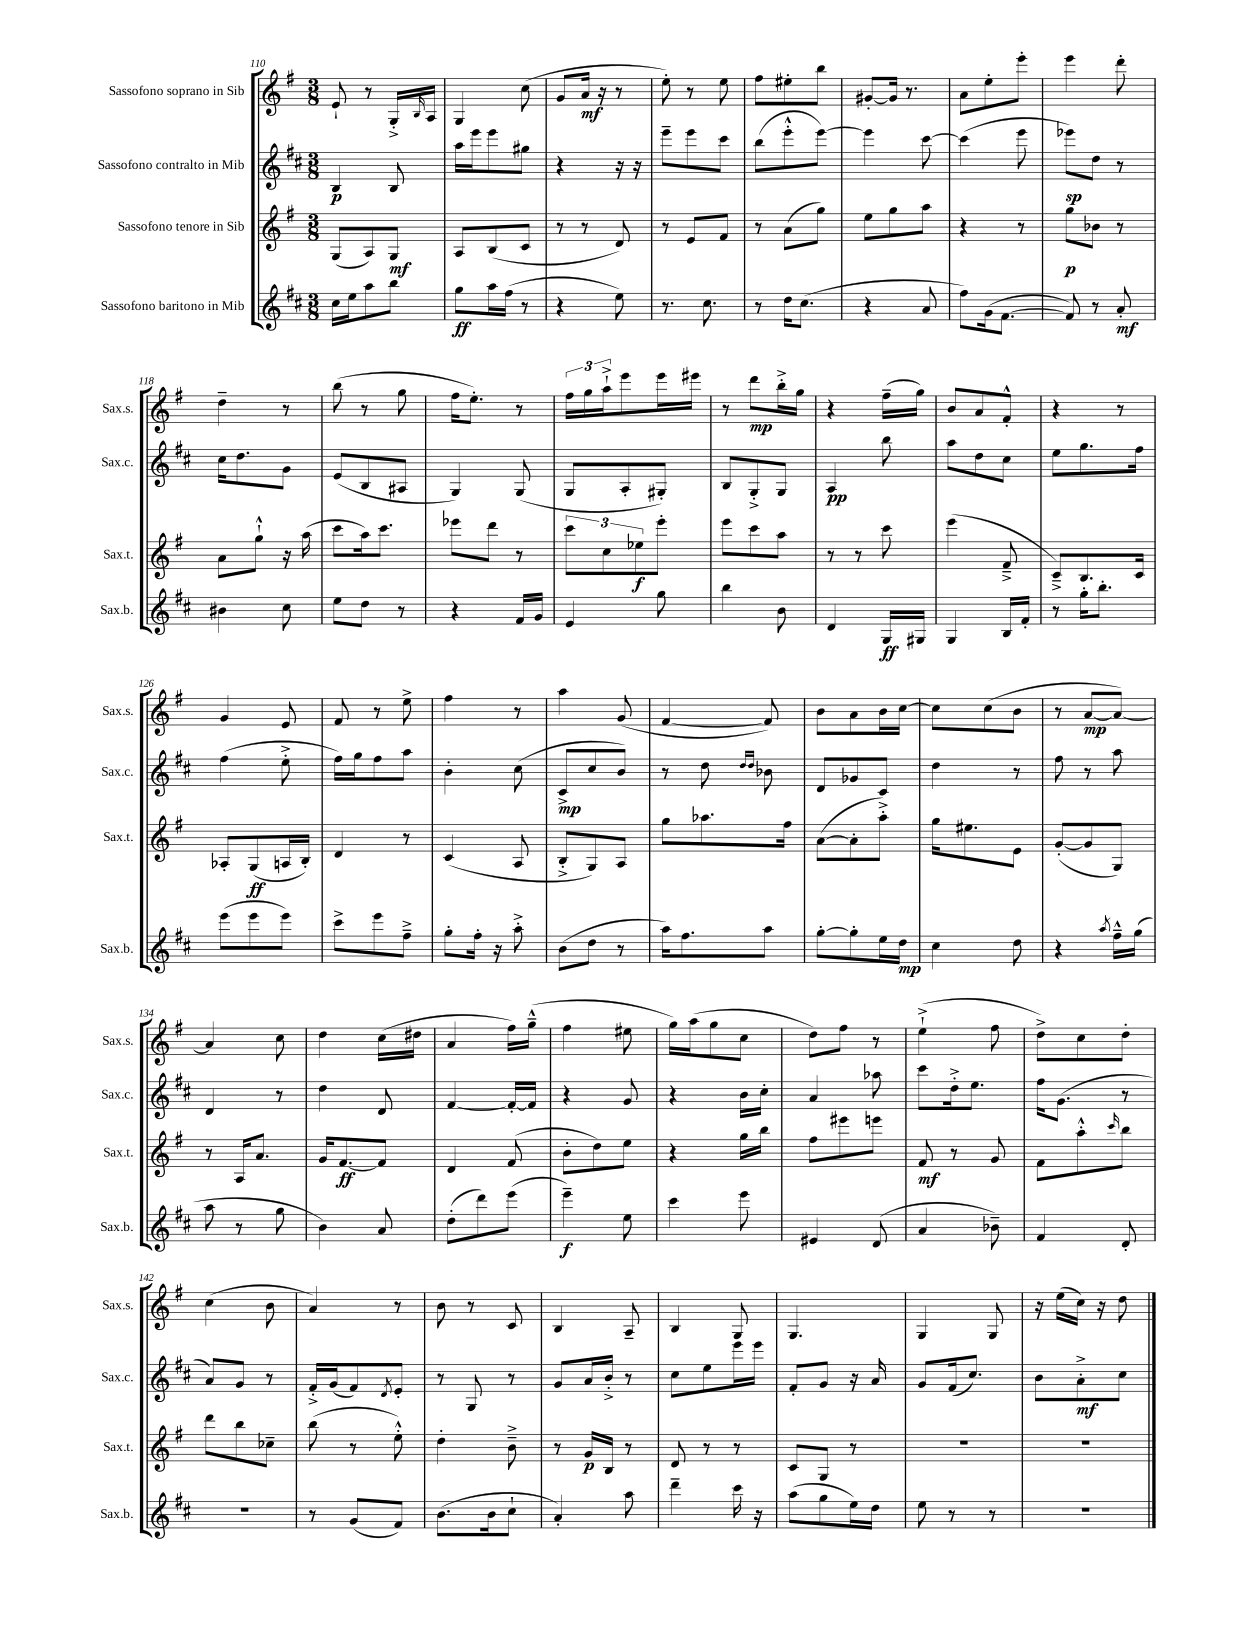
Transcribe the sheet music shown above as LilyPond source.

<<
\new StaffGroup <<
\new Staff = "s0" \with { instrumentName = "Sassofono soprano in Sib" shortInstrumentName = "Sax.s." } {
    \clef treble \key g \major \numericTimeSignature \time 3/8
    e'8-! r8 g16-.-> \grace { b16 } a16 |
    g4 c''8( |
    g'8 a'16\mf r16 r8 |
    e''8-.) r8 e''8 |
    fis''8 eis''8-. b''8 |
    gis'8~-. gis'16 r8. |
    a'8 e''8-. e'''8-. |
    e'''4 d'''8-. |
    d''4-- r8 |
    b''8( r8 g''8 |
    fis''16 e''8.-.) r8 |
    \tuplet 3/2 { fis''16 g''16 a''16-!-> } e'''8 e'''16 eis'''16 |
    r8 d'''8\mp b''16-.-> g''16 |
    r4 fis''16--( g''16) |
    b'8 a'8 fis'8-.-^ |
    r4 r8 |
    g'4 e'8 |
    fis'8 r8 e''8-> |
    fis''4 r8 |
    a''4 g'8( |
    fis'4~ fis'8) |
    b'8 a'8 b'16 c''16~ |
    c''8 c''8( b'8 |
    r8 a'8~\mp a'8~) |
    a'4 c''8 |
    d''4 c''16( dis''16 |
    a'4 fis''16) g''16---^( |
    fis''4 eis''8 |
    g''16) a''16( g''8 c''8 |
    d''8) fis''8 r8 |
    e''4-!->( fis''8 |
    d''8->) c''8 d''8-. |
    c''4( b'8 |
    a'4) r8 |
    b'8 r8 c'8 |
    b4 a8-- |
    b4 g8 |
    g4. |
    g4 g8 |
    r16 e''16( c''16) r16 d''8 \bar "|." |
}
\new Staff = "s1" \with { instrumentName = "Sassofono contralto in Mib" shortInstrumentName = "Sax.c." } {
    \clef treble \key d \major \numericTimeSignature \time 3/8
    b4\p b8 |
    a''16 e'''16 e'''8 gis''8 |
    r4 r16 r16 |
    e'''8-- e'''8 cis'''8 |
    b''8( e'''8-.-^ e'''8~) |
    e'''4 cis'''8~ |
    cis'''4( e'''8 |
    ees'''8\sp) d''8 r8 |
    cis''16 d''8. g'8 |
    e'8( b8 ais8 |
    g4) g8( |
    g8 a8-. gis8-.) |
    b8 g8-.-> g8 |
    a4\pp b''8 |
    a''8 d''8 cis''8 |
    e''8 g''8. fis''16 |
    fis''4( e''8-.-> |
    fis''16) g''16 fis''8 a''8 |
    b'4-. cis''8( |
    cis'8->\mp cis''8 b'8) |
    r8 d''8 \grace { d''16 d''16 } bes'8 |
    d'8 ges'8 cis'8 |
    d''4 r8 |
    fis''8 r8 a''8 |
    d'4 r8 |
    d''4 d'8 |
    fis'4~ fis'16~-. fis'16 |
    r4 g'8 |
    r4 b'16 cis''16-. |
    a'4 aes''8 |
    cis'''8 d''16-.-> e''8. |
    fis''16 g'8.( r8 |
    a'8) g'8 r8 |
    fis'16-.-> g'16( fis'8) \acciaccatura { d'8 } e'8-. |
    r8 g8 r8 |
    g'8 a'16 b'16-.-> r8 |
    cis''8 e''8 e'''16 e'''16 |
    fis'8-. g'8 r16 a'16 |
    g'8 fis'16( cis''8.) |
    b'8 a'8-.->\mf cis''8 \bar "|." |
}
\new Staff = "s2" \with { instrumentName = "Sassofono tenore in Sib" shortInstrumentName = "Sax.t." } {
    \clef treble \key g \major \numericTimeSignature \time 3/8
    g8( a8) g8\mf |
    a8 b8( c'8 |
    r8 r8 d'8) |
    r8 e'8 fis'8 |
    r8 a'8( g''8) |
    e''8 g''8 a''8 |
    r4 r8 |
    g''8\p bes'8 r8 |
    a'8 g''8-!-^ r16 a''16( |
    c'''8 a''16) c'''8. |
    ees'''8 d'''8 r8 |
    \tuplet 3/2 { c'''8 c''8 ees''8\f } e'''8-. |
    e'''8 c'''8 a''8 |
    r8 r8 c'''8 |
    e'''4( fis'8---> |
    c'8--->) b8. c'16 |
    aes8-. g8\ff( a16 b16-.) |
    d'4 r8 |
    c'4( a8 |
    b8-.-> g8) a8 |
    g''8 aes''8. fis''16 |
    a'8~( a'8-. a''8-.->) |
    g''16 eis''8. e'8 |
    g'8~-.( g'8 g8) |
    r8 a16 a'8. |
    g'16 fis'8.~\ff fis'8 |
    d'4 fis'8( |
    b'8-. d''8) e''8 |
    r4 g''16 b''16 |
    fis''8 eis'''8 e'''8 |
    fis'8\mf r8 g'8 |
    fis'8 a''8-.-^ \grace { c'''16 } b''8 |
    d'''8 b''8 ces''8-- |
    b''8( r8 e''8-.-^) |
    d''4-. b'8---> |
    r8 g'16\p b16 r8 |
    d'8 r8 r8 |
    c'8 g8 r8 |
    R4. |
    R4. \bar "|." |
}
\new Staff = "s3" \with { instrumentName = "Sassofono baritono in Mib" shortInstrumentName = "Sax.b." } {
    \clef treble \key d \major \numericTimeSignature \time 3/8
    cis''16 e''16 a''8 b''8 |
    g''8\ff a''16 fis''16( r8 |
    r4 e''8) |
    r8. cis''8. |
    r8 d''16 cis''8.( |
    r4 a'8 |
    fis''8) g'16( fis'8.~ |
    fis'8) r8 a'8-.\mf |
    bis'4 cis''8 |
    e''8 d''8 r8 |
    r4 fis'16 g'16 |
    e'4 g''8 |
    b''4 b'8 |
    d'4 g16\ff gis16 |
    g4 b16 fis'16-. |
    r8 g''16-. b''8.-. |
    e'''8( e'''8 e'''8) |
    cis'''8-> e'''8 fis''8---> |
    g''8-. fis''16-. r16 a''8-.-> |
    b'8( d''8 r8 |
    a''16) fis''8. a''8 |
    g''8~-. g''8-. e''16 d''16\mp |
    cis''4 d''8 |
    r4 \acciaccatura { a''8 } fis''16---^ g''16( |
    a''8 r8 g''8 |
    b'4) a'8 |
    d''8-.( d'''8) e'''8( |
    e'''4--\f) e''8 |
    cis'''4 e'''8 |
    eis'4 d'8( |
    a'4 bes'8--) |
    fis'4 d'8-. |
    R4. |
    r8 g'8( fis'8) |
    b'8.( b'16 cis''8-! |
    a'4-.) a''8 |
    d'''4-- cis'''16 r16 |
    a''8( g''8 e''16) d''16 |
    e''8 r8 r8 |
    R4. \bar "|." |
}
>>
>>
\layout { \context { \Score currentBarNumber = #110 } }
